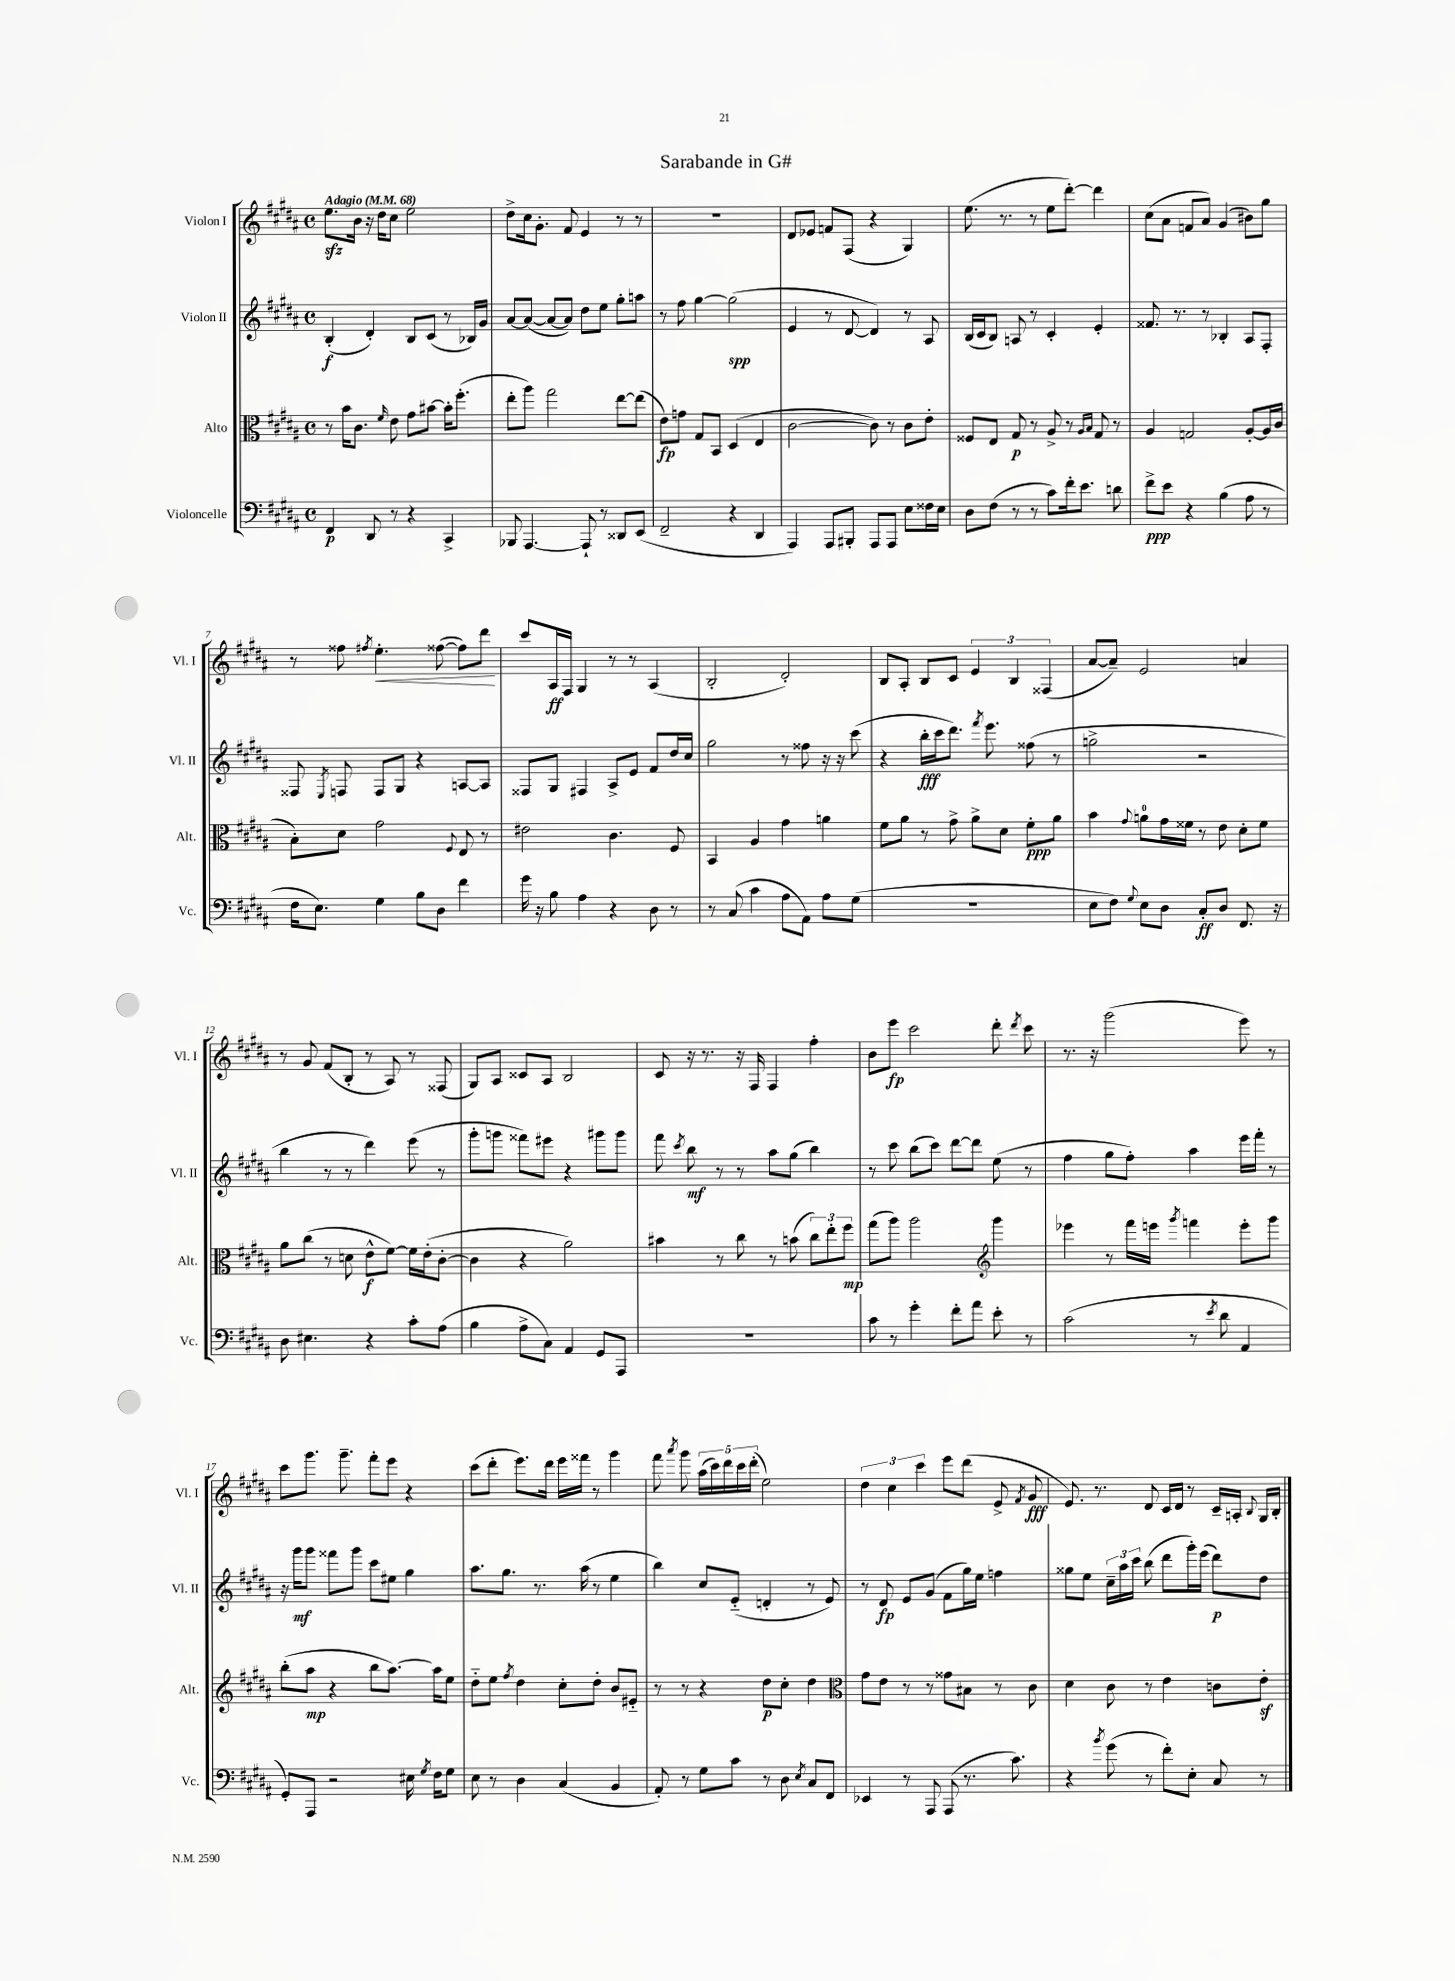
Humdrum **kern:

**kern	**dynam	**kern	**dynam	**kern	**dynam	**kern	**dynam
*part4	*part4	*part3	*part3	*part2	*part2	*part1	*part1
*staff4	*staff4	*staff3	*staff3	*staff2	*staff2	*staff1	*staff1
*I"Violoncelle	*	*I"Alto	*	*I"Violon II	*	*I"Violon I	*
*I'Vc.	*	*I'Alt.	*	*I'Vl. II	*	*I'Vl. I	*
*clefF4	*	*clefC3	*	*clefG2	*	*clefG2	*
*k[f#c#g#d#a#]	*	*k[f#c#g#d#a#]	*	*k[f#c#g#d#a#]	*	*k[f#c#g#d#a#]	*
*M4/4	*	*M4/4	*	*M4/4	*	*M4/4	*
*met(c)	*	*met(c)	*	*met(c)	*	*met(c)	*
*MM68	*	*MM68	*	*MM68	*	*MM68	*
=1	=1	=1	=1	=1	=1	=1	=1
!	!	!	!	!	!	!LO:TX:a:B:t=Adagio	!
4FF#/	p	8r	.	(4B'/	f	8.eezz\L	.
.	.	16b\KL	.	.	.	.	.
.	.	8.c#\J	.	.	.	16b\Jk	.
8DD#/	.	.	.	4d#'/)	.	16r	.
.	.	.	.	.	.	16dd#\KL	.
.	.	16qqf#/	.	.	.	.	.
8r	.	8e\	.	.	.	8cc#\J	.
4r	.	8g#\L	.	8B/L	.	2ee\	.
.	.	[8b#X\J	.	(8c#/J	.	.	.
4CC#^/	.	16b#'\KL]	.	8r	.	.	.
.	.	(8.ff#'\J	.	.	.	.	.
.	.	.	.	16B-X/LL)	.	.	.
.	.	.	.	16g#/JJ	.	.	.
=2	=2	=2	=2	=2	=2	=2	=2
8BBB-X/	.	8ee'\L	.	[8a#/L	.	8dd#^\L	.
[4.AAA#/	.	8aa#\J)	.	(8a#/J_	.	16cc#\k	.
.	.	.	.	.	.	8.g#'\J	.
.	.	2gg#\	.	8a#/L_	.	.	.
.	.	.	.	8a#/J])	.	8f#/	.
8AAA#`/]	.	.	.	8dd#\L	.	4e/	.
8r	.	.	.	8ee\J	.	.	.
8DD##X/L	.	[8ee\L	.	8gg#'\L	.	8r	.
(8EE/J	.	(8ee\J]	.	8aan\J	.	8r	.
=3	=3	=3	=3	=3	=3	=3	=3
2FF#~/	.	8e\L)	fp	8r	.	1r	.
.	.	8gn\J	.	8ff#\	.	.	.
.	.	8G#/L	.	[4gg#\	.	.	.
.	.	8BB/J	.	.	.	.	.
4r	.	(4D#/	.	(2gg#\]	spp	.	.
4DD#/	.	4E/	.	.	.	.	.
=4	=4	=4	=4	=4	=4	=4	=4
4AAA#/)	.	[2c#\	.	4e/	.	8d#/L	.
.	.	.	.	.	.	8e-X/J	.
8AAA#/L	.	.	.	8r	.	8fn/L	.
8BBB#X'/J	.	.	.	[8d#/	.	(8F#/J	.
8AAA#/L	.	8c#\])	.	4d#/])	.	4r	.
8AAA#/J	.	8r	.	.	.	.	.
8E\L	.	8c#\L	.	8r	.	4G#/)	.
16F##X\L	.	8e'\J	.	8A#/	.	.	.
16E\JJ	.	.	.	.	.	.	.
=5	=5	=5	=5	=5	=5	=5	=5
8D#\L	.	8F##X/L	.	(16B/LL	.	(8.ee\	.
.	.	.	.	16c#/J	.	.	.
(8F#\J	.	8E/J	.	8B/J)	.	.	.
.	.	.	.	.	.	8.r	.
8r	.	8G#/	p	8An/	.	.	.
8r	.	8r	.	8r	.	8r	.
8c#\L)	.	8A#^/	.	4c#'/	.	8ee\L	.
16f#'\k	.	8r	.	.	.	[8ddd#'\J)	.
8.e\J	.	.	.	.	.	.	.
.	.	16qqA#/LL	.	.	.	.	.
.	.	16qqB/JJ	.	.	.	.	.
.	.	8G#/	.	4e'/	.	4ddd#\]	.
8dn\	.	8r	.	.	.	.	.
=6	=6	=6	=6	=6	=6	=6	=6
8f#^\L	ppp	4A#/	.	8.f##X/	.	(8cc#\L	.
8e\J	.	.	.	.	.	8a#\J	.
.	.	.	.	8.r	.	.	.
4r	.	2Gn/	.	.	.	8fn/L	.
.	.	.	.	8r	.	8a#/J)	.
(4B\	.	.	.	4B-X'/	.	(4g#/	.
8A#\	.	[8A#'/L	.	8A#/L	.	8b#X\L)	.
8r	.	16A#/L]	.	8F#'/J	.	8gg#\J	.
.	.	(16c#/JJ	.	.	.	.	.
!!LO:LB:g=z
=7	=7	=7	=7	=7	=7	=7	=7
16F#\KL	.	8B'\L)	.	8F##X/	.	8r	.
8.E\J)	.	.	.	.	.	.	.
.	.	.	.	8qE/	.	.	.
.	.	8d#\J	.	8Fn/	.	8ff##X\	.
.	.	.	.	.	.	8qff#X/	.
!	!	!	!	!	!	!	!LO:HP:b
4G#\	.	2g#\	.	8F/L	.	4.ee'\	<
.	.	.	.	8G#/J	.	.	.
8B\L	.	.	.	4r	.	.	.
8D#\J	.	.	.	.	.	([8ff##X\	.
.	.	8qqF#/	.	.	.	.	.
4f#\	.	8E/	.	[8An/L	.	8ff##\L])	.
.	.	8r	.	8A/J]	.	8ddd#\J	.
.	.	.	.	.	.	.	[
=8	=8	=8	=8	=8	=8	=8	=8
16g#\	.	2e#X\	.	8F##X/L	.	8ccc#/L	.
16r	.	.	.	.	.	.	.
8B\	.	.	.	8G#/J	.	16A#/L	ff
.	.	.	.	.	.	16F#/JJ	.
4A#\	.	.	.	4F#X/	.	4G#/	.
4r	.	4.c#\	.	8A#^/L	.	8r	.
.	.	.	.	8e/J	.	8r	.
8D#\	.	.	.	8f#/L	.	(4A#/	.
8r	.	8F#/	.	16dd#/L	.	.	.
.	.	.	.	16cc#/JJ	.	.	.
=9	=9	=9	=9	=9	=9	=9	=9
8r	.	4BB/	.	2gg#\	.	2B'/	.
(8C#/	.	.	.	.	.	.	.
4c#\	.	4A#/	.	.	.	.	.
8A#\L	.	4g#\	.	8r	.	2d#'/)	.
8AA#\J)	.	.	.	8ff##X\	.	.	.
8A#\L	.	4an\	.	16r	.	.	.
.	.	.	.	16r	.	.	.
(8G#\J	.	.	.	(8ccc#\	.	.	.
=10	=10	=10	=10	=10	=10	=10	=10
1r	.	8f#\L	.	4r	.	8B/L	.
.	.	8a#\J	.	.	.	8A#'/J	.
.	.	8r	.	16bb'\LL	fff	8B/L	.
.	.	.	.	16ccc#\J	.	.	.
.	.	8g#^\	.	8.ddd#\J)	.	8c#/J	.
.	.	8a#^\L	.	.	.	6e/	.
.	.	.	.	8qfff#/	.	.	.
.	.	.	.	8.eee\	.	.	.
.	.	8d#\J	.	.	.	.	.
.	.	.	.	.	.	6B/	.
.	.	8f#'\L	ppp	(8ff##X\	.	.	.
.	.	.	.	.	.	(6F##X/	.
.	.	8a#\J	.	8r	.	.	.
=11	=11	=11	=11	=11	=11	=11	=11
8E\L	.	4b\	.	2ggn^\	.	[8a#/L	.
8F#\J)	.	.	.	.	.	8a#~/J])	.
8qqG#/	.	8qqg#/	.	.	.	.	.
8E\L	.	8an\L	.	.	.	2e/	.
8D#\J	.	16g#\L	.	.	.	.	.
.	.	16f##X\JJ	.	.	.	.	.
8C#'/L	ff	8r	.	2r	.	.	.
8D#/J	.	8e\	.	.	.	.	.
8.FF#/	.	8d#'\L	.	.	.	4an/	.
.	.	8f##\J	.	.	.	.	.
16r	.	.	.	.	.	.	.
!!LO:LB:g=z
=12	=12	=12	=12	=12	=12	=12	=12
8D#\	.	8a#\L	.	4bb\	.	8r	.
4.E#X\	.	(8cc#\J	.	.	.	8g#/	.
.	.	8r	.	8r	.	(8f#/L	.
.	.	8dn\	.	8r	.	8B'/J	.
4r	.	8e^^\L	f	4ddd#\)	.	8r	.
.	.	[8f#\J)	.	.	.	8A#/)	.
8c#'\L	.	16f#\LL]	.	(8eee\	.	8r	.
.	.	(16e'\J	.	.	.	.	.
(8A#\J	.	[8c#'\J	.	8r	.	(8F##X/	.
=13	=13	=13	=13	=13	=13	=13	=13
4B\	.	4c#\]	.	8ggg#'\L	.	8G#/L)	.
.	.	.	.	8gggn\J	.	8A#/J	.
8A#^\L	.	4r	.	8fff##X\L)	.	8c##X/L	.
8C#\J)	.	.	.	8eee#X\J	.	8A#/J	.
4AA#/	.	2a#\)	.	4r	.	2B/	.
8GG#/L	.	.	.	8ggg#X\L	.	.	.
8AAA#/J	.	.	.	8ggg#\J	.	.	.
=14	=14	=14	=14	=14	=14	=14	=14
1r	.	4b#X\	.	8fff#\	.	8c#/	.
.	.	.	.	8qccc#/	.	.	.
.	.	.	.	8bb\	mf	16r	.
.	.	.	.	.	.	8.r	.
.	.	8r	.	8r	.	.	.
.	.	8cc#\	.	8r	.	16r	.
.	.	.	.	.	.	16F#/	.
.	.	8r	.	8aa#\L	.	4F#/	.
.	.	(8bn\	.	(8gg#\J	.	.	.
.	.	12cc#\L)	.	4bb\)	.	4ff#'\	.
.	.	12ee'\	.	.	.	.	.
.	.	12ff#\J	mp	.	.	.	.
=15	=15	=15	=15	=15	=15	=15	=15
8c#\	.	(8gg#\L	.	8r	.	8b\L	.
8r	.	8aa#\J)	.	8ccc#\	.	8eee\J	fp
4g#'\	.	2aa#\	.	(8bb\L	.	2ccc#\	.
.	.	.	.	8ccc#\J)	.	.	.
8f#'\L	.	.	.	[8ddd#\L	.	.	.
8a#\J	.	.	.	8ddd#\J]	.	.	.
*	*	*clefG2	*	*	*	*	*
8e'\	.	4ggg#\	.	(8ee\	.	8ddd#'\	.
.	.	.	.	.	.	8qddd#/	.
8r	.	.	.	8r	.	8ccc#\	.
=16	=16	=16	=16	=16	=16	=16	=16
(2c#\	.	4eee-X\	.	4ff#\	.	8.r	.
.	.	.	.	.	.	16r	.
.	.	8r	.	8gg#\L	.	(2ggg#\	.
.	.	16fff#\LL	.	8ff#'\J)	.	.	.
.	.	16eeen\JJ	.	.	.	.	.
.	.	8qggg#/	.	.	.	.	.
8r	.	4fffn\	.	4aa#\	.	.	.
8qe/	.	.	.	.	.	.	.
8d#\	.	.	.	.	.	.	.
4AA#/	.	8eee'\L	.	16eee\LL	.	8eee\)	.
.	.	.	.	16fff#'\JJ	.	.	.
.	.	8ggg#\J	.	8r	.	8r	.
!!LO:LB:g=z
=17	=17	=17	=17	=17	=17	=17	=17
8GG#'/L)	.	(8bb'\L	.	16r	.	8ccc#\L	.
.	.	.	.	16ggg#\KL	mf	.	.
8AAA#/J	.	8aa#\J	mp	8ggg#\J	.	8.ggg#\J	.
2r	.	4r	.	8fff##X\L	.	.	.
.	.	.	.	.	.	8.ggg#~\	.
.	.	.	.	8ggg#\J	.	.	.
.	.	8bb\L	.	8ccc#\L	.	8fff#'\L	.
.	.	[8.aa#\J)	.	8ee#X\J	.	8eee\J	.
16E#X\	.	.	.	4gg#\	.	4r	.
8qG#/	.	.	.	.	.	.	.
16F#\KL	.	16aa#\KL]	.	.	.	.	.
8G#\J	.	8ee\J	.	.	.	.	.
=18	=18	=18	=18	=18	=18	=18	=18
8E\	.	8dd#\L	.	8.aa#\L	.	(8ccc#\L	.
8r	.	8ee\J	.	.	.	8ddd#'\J	.
.	.	.	.	8.gg#\J	.	.	.
.	.	8qff#/	.	.	.	.	.
4D#\	.	4dd#\	.	.	.	8.eee\L)	.
.	.	.	.	8.r	.	.	.
.	.	.	.	.	.	16ddd#\Jk	.
(4C#/	.	8cc#'\L	.	.	.	16eee\LL	.
.	.	.	.	(16aa#\	.	16fff##X\JJ	.
.	.	8dd#'\J	.	8r	.	8r	.
4BB/	.	8b/L	.	4ee\	.	4ggg#\	.
.	.	8e#X/J	.	.	.	.	.
=19	=19	=19	=19	=19	=19	=19	=19
8AA#'/)	.	8r	.	4bb\)	.	8fff#\	.
.	.	.	.	.	.	8qaaa#/	.
8r	.	8r	.	.	.	8ggg#\	.
8G#\L	.	4r	.	8cc#/L	.	(20aa#\LL	.
.	.	.	.	.	.	20ccc#\)	.
.	.	.	.	.	.	20ddd#\	.
8c#\J	.	.	.	(8e/J	.	.	.
.	.	.	.	.	.	20ccc#\	.
.	.	.	.	.	.	(20ddd#'\JJ	.
8r	.	8dd#\L	p	4dn'/	.	2ee\)	.
8D#\	.	8cc#'\J	.	.	.	.	.
8qE/	.	.	.	.	.	.	.
8C#/L	.	4dd#\	.	8r	.	.	.
8FF#/J	.	.	.	8e/)	.	.	.
=20	=20	=20	=20	=20	=20	=20	=20
*	*	*clefC3	*	*	*	*	*
4EE-X/	.	8g#\L	.	8r	.	6dd#\	.
.	.	8e\J	.	8d#/	fp	.	.
.	.	.	.	.	.	6cc#\	.
8r	.	8r	.	8e/L	.	.	.
.	.	.	.	.	.	6ccc#\	.
8AAA#/	.	8r	.	(8g#/J	.	.	.
(8AAA#/	.	8g##X\L	.	8f#\L	.	8eee\L	.
8.r	.	8B#X\J	.	16gg#\L)	.	(8ddd#\J	.
.	.	.	.	16ee\JJ	.	.	.
.	.	8r	.	4ffn\	.	8e^/	.
8.c#\)	.	.	.	.	.	.	.
.	.	.	.	.	.	8qf#/	.
.	.	8c#\	.	.	.	8g#/	fff
=21	=21	=21	=21	=21	=21	=21	=21
4r	.	4d#\	.	8gg##X\L	.	8.e/)	.
.	.	.	.	8ee\J	.	.	.
.	.	.	.	.	.	8.r	.
8qb/	.	.	.	.	.	.	.
(8g#\	.	8c#\	.	24cc#~\LL	.	.	.
.	.	.	.	24aa#\	.	.	.
.	.	.	.	24ccc#\JJ	.	.	.
8r	.	8r	.	(8bb\	.	8d#/	.
8f#'\L)	.	4e\	.	8ddd#\L	.	16c#/LL	.
.	.	.	.	.	.	16d#/JJ	.
8E'\J	.	.	.	16ggg#'\L)	.	8r	.
.	.	.	.	(16eee\JJ	.	.	.
8C#/	.	8cn\L	.	8ddd#\L)	p	16c#~/LL	.
.	.	.	.	.	.	16An'/JJ	.
.	.	.	.	.	.	8qqB/	.
8r	.	8ez'\J	.	8dd#\J	.	16G#/LL	.
.	.	.	.	.	.	16B'/JJ	.
==	==	==	==	==	==	==	==
*-	*-	*-	*-	*-	*-	*-	*-
